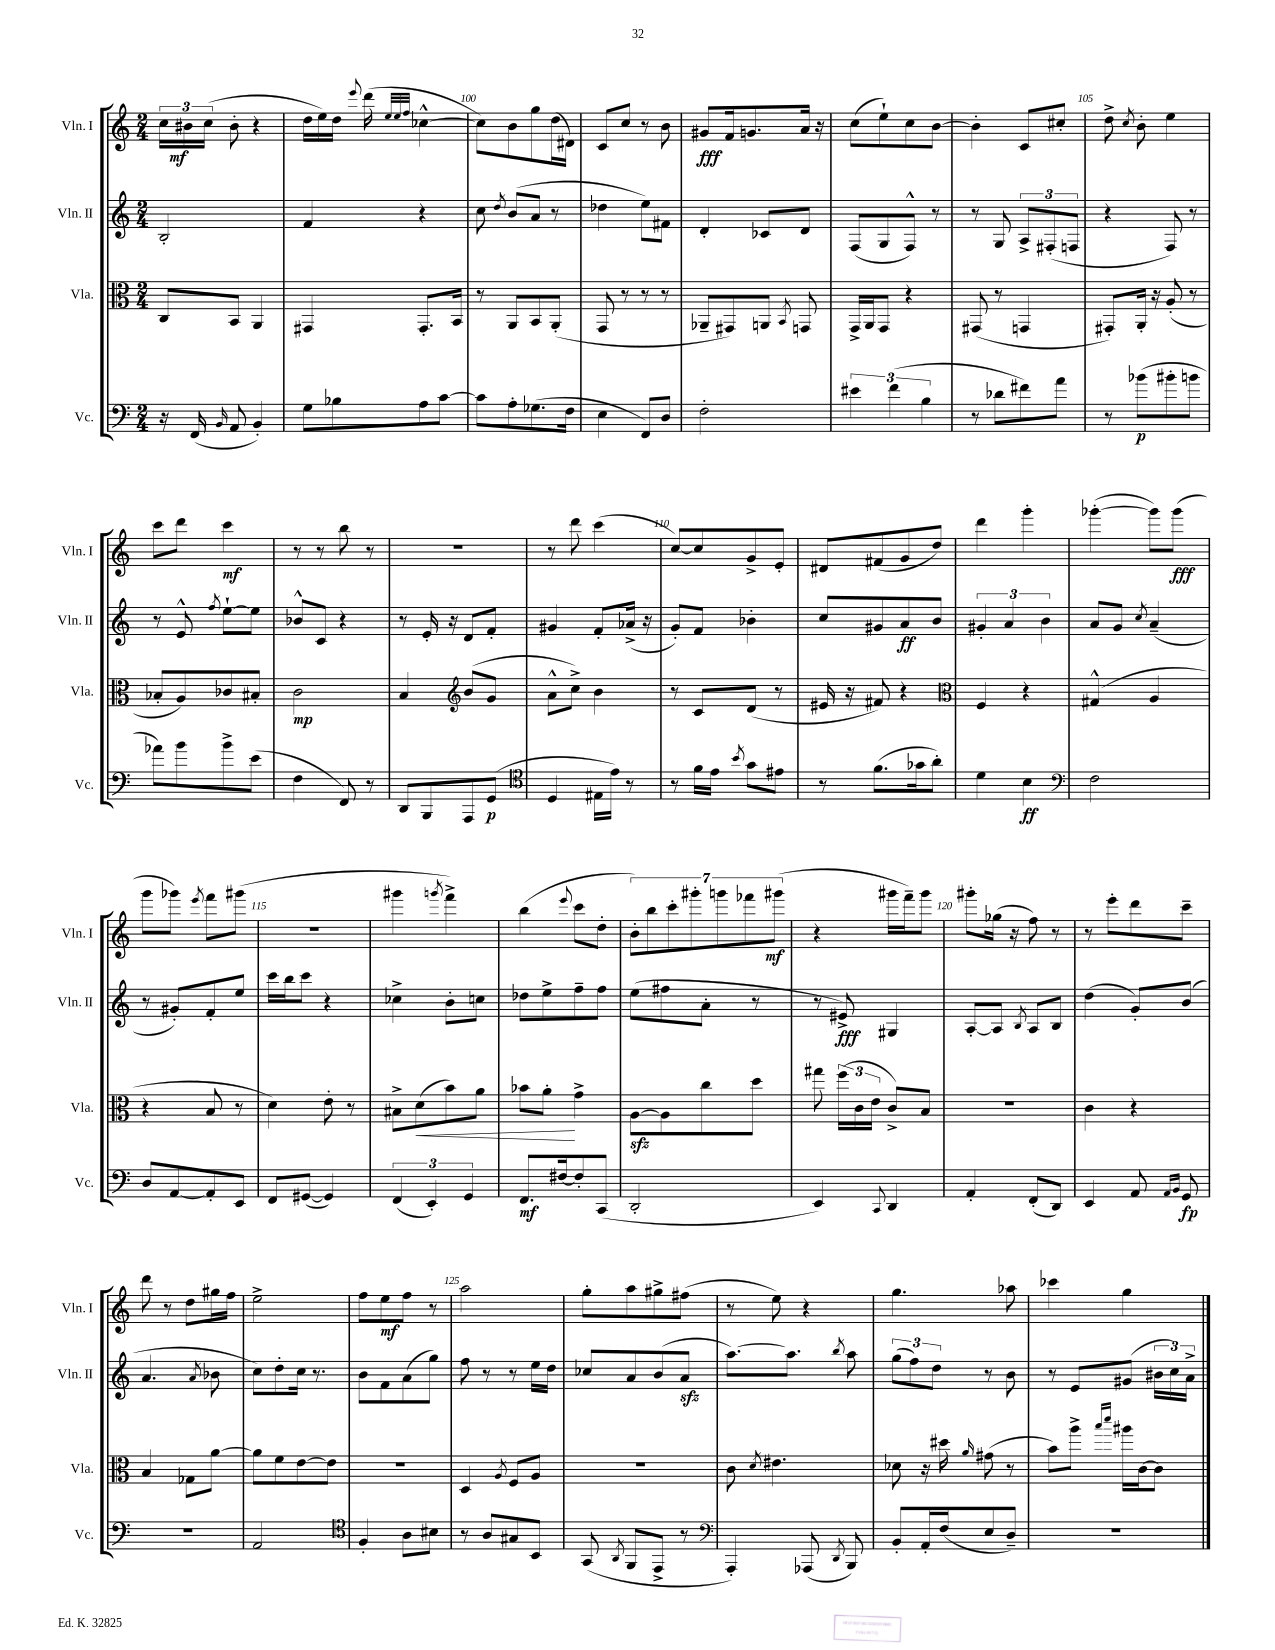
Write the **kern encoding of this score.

**kern	**dynam	**kern	**dynam	**kern	**dynam	**kern	**dynam
*part4	*part4	*part3	*part3	*part2	*part2	*part1	*part1
*staff4	*staff4	*staff3	*staff3	*staff2	*staff2	*staff1	*staff1
*I"Vc.	*	*I"Vla.	*	*I"Vln. II	*	*I"Vln. I	*
*I'Vc.	*	*I'Vla.	*	*I'Vln. II	*	*I'Vln. I	*
*clefF4	*	*clefC3	*	*clefG2	*	*clefG2	*
*k[]	*	*k[]	*	*k[]	*	*k[]	*
*M2/4	*	*M2/4	*	*M2/4	*	*M2/4	*
=98	=98	=98	=98	=98	=98	=98	=98
16r	.	8C/L	.	2B'/	.	24cc\LL	.
.	.	.	.	.	.	24b#X\	mf
(16FF/	.	.	.	.	.	.	.
.	.	.	.	.	.	(24cc\JJ	.
16qqBB/	.	.	.	.	.	.	.
8AA/	.	8BB/J	.	.	.	8b#'\	.
4BB'/)	.	4AA/	.	.	.	4r	.
=99	=99	=99	=99	=99	=99	=99	=99
8G\L	.	4GG#X/	.	4f/	.	16dd\LL	.
.	.	.	.	.	.	16ee\)	.
8B-X\	.	.	.	.	.	16dd\JJ	.
.	.	.	.	.	.	8qqeee/	.
.	.	.	.	.	.	(16ddd\	.
.	.	.	.	.	.	32qqee/LLL	.
.	.	.	.	.	.	32qqee/	.
.	.	.	.	.	.	32qqff/JJJ	.
8A\	.	8.GG#'/L	.	4r	.	[4cc-X^^\	.
[8c\J	.	.	.	.	.	.	.
.	.	16BB/Jk	.	.	.	.	.
=100	=100	=100	=100	=100	=100	=100	=100
8c\L]	.	8r	.	8cc\	.	8cc-\L])	.
.	.	.	.	8qdd/	.	.	.
8A'\	.	8AA/L	.	(8b/L	.	8b\	.
(8.G-X\	.	8BB/	.	8a/J	.	8gg\	.
.	.	(8AA'/J	.	8r	.	(16dd\L	.
16F\Jk	.	.	.	.	.	16d#X\JJ)	.
=101	=101	=101	=101	=101	=101	=101	=101
4E\	.	8GG/	.	4dd-X\	.	8c/L	.
.	.	8r	.	.	.	8cc/J	.
8FF/L)	.	8r	.	8ee\L)	.	8r	.
8D/J	.	8r	.	8f#X\J	.	8b\	.
=102	=102	=102	=102	=102	=102	=102	=102
2F'\	.	8AA-X~/L	.	4d'/	.	8g#X/L	fff
.	.	8GG#X/)	.	.	.	16f/k	.
.	.	.	.	.	.	8.gn/	.
.	.	8AAn/J	.	8c-X/L	.	.	.
.	.	8qBB/	.	.	.	.	.
.	.	8GGn/	.	8d/J	.	16a/Jk	.
.	.	.	.	.	.	16r	.
=103	=103	=103	=103	=103	=103	=103	=103
6e#X\	.	16GG^/LL	.	(8F/L	.	(8cc\L	.
.	.	16AA/J	.	.	.	.	.
.	.	8GG/J	.	8G/	.	8ee`\)	.
(6f\	.	.	.	.	.	.	.
.	.	4r	.	8F^^/J)	.	8cc\	.
6B\	.	.	.	.	.	.	.
.	.	.	.	8r	.	[8b\J	.
=104	=104	=104	=104	=104	=104	=104	=104
8r	.	(8GG#X/	.	8r	.	4b'\]	.
8d-X\L	.	8r	.	8G/	.	.	.
8f#X\)	.	4GGn/	.	12A^/L	.	8c/L	.
.	.	.	.	(12F#X'/	.	.	.
8a\J	.	.	.	.	.	8cc#X'/J	.
.	.	.	.	12Fn/J	.	.	.
=105	=105	=105	=105	=105	=105	=105	=105
8r	.	8GG#X'/L)	.	4r	.	8dd^\	.
.	.	.	.	.	.	8qcc/	.
(8b-X\L	p	16AA'/Jk	.	.	.	8b'\	.
.	.	16r	.	.	.	.	.
8b#X'\	.	(8A'/	.	8F/)	.	4ee\	.
8bn\J	.	8r	.	8r	.	.	.
!!LO:LB:g=z
=106	=106	=106	=106	=106	=106	=106	=106
8a-X\L)	.	8B-X'/L	.	8r	.	8ccc\L	.
8b\	.	8A/)	.	8e^^/	.	8ddd\J	.
.	.	.	.	8qff/	.	.	.
8b^\	.	8c-X/	.	[8ee`\L	.	4ccc\	mf
(8e\J	.	8B#X'/J	.	8ee\J]	.	.	.
=107	=107	=107	=107	=107	=107	=107	=107
4F\	.	2c\	mp	8b-X^^/L	.	8r	.
.	.	.	.	8c/J	.	8r	.
8FF/)	.	.	.	4r	.	8bb\	.
8r	.	.	.	.	.	8r	.
=108	=108	=108	=108	=108	=108	=108	=108
8DD/L	.	4B/	.	8r	.	2r	.
8BBB/	.	.	.	16e'/	.	.	.
.	.	.	.	16r	.	.	.
*	*	*clefG2	*	*	*	*	*
8AAA/	.	(8b/L	.	8d/L	.	.	.
(8GG/J	p	8g/J	.	8f'/J	.	.	.
=109	=109	=109	=109	=109	=109	=109	=109
*clefC4	*	*	*	*	*	*	*
4D/	.	8a^^\L	.	4g#X/	.	8r	.
.	.	8cc^\J)	.	.	.	8ddd\	.
16E#X\LL	.	4b\	.	8f'/L	.	(4ccc\	.
16e\JJ)	.	.	.	.	.	.	.
8r	.	.	.	(16a-X^/Jk	.	.	.
.	.	.	.	16r	.	.	.
=110	=110	=110	=110	=110	=110	=110	=110
8r	.	8r	.	8g'/L)	.	[8cc/L)	.
16f\LL	.	8c/L	.	8f/J	.	8cc/]	.
16e\JJ	.	.	.	.	.	.	.
8qb/	.	.	.	.	.	.	.
8g\L	.	(8d/J	.	4b-X'\	.	8g^/	.
8e#X\J	.	8r	.	.	.	8e'/J	.
=111	=111	=111	=111	=111	=111	=111	=111
8r	.	16e#X/	.	8cc/L	.	8d#X/L	.
.	.	16r	.	.	.	.	.
(8.f\L	.	8f#X/)	.	8g#X/	.	(8f#X/	.
.	.	4r	.	8a/	ff	8g/	.
16g-X\k	.	.	.	.	.	.	.
8a'\J)	.	.	.	8b/J	.	8dd/J)	.
=112	=112	=112	=112	=112	=112	=112	=112
*	*	*clefC3	*	*	*	*	*
4d\	.	4F/	.	6g#X'/	.	4ddd\	.
.	.	.	.	6a/	.	.	.
4B\	ff	4r	.	.	.	4ggg'\	.
.	.	.	.	6b\	.	.	.
=113	=113	=113	=113	=113	=113	=113	=113
*clefF4	*	*	*	*	*	*	*
2F\	.	(4G#X^^/	.	8a/L	.	([4ggg-X'\	.
.	.	.	.	8g/J	.	.	.
.	.	.	.	8qcc/	.	.	.
.	.	4A/	.	(4a~/	.	8ggg-\L])	.
.	.	.	.	.	.	(8ggg-\J	fff
!!LO:LB:g=z
=114	=114	=114	=114	=114	=114	=114	=114
8D/L	.	4r	.	8r	.	8ggg\L	.
[8AA/	.	.	.	8g#X'/L)	.	8ggg-X\J)	.
.	.	.	.	.	.	8qeee/	.
8AA'/]	.	8B/	.	8f'/	.	8fff\L	.
8EE/J	.	8r	.	8ee/J	.	(8ggg#X\J	.
=115	=115	=115	=115	=115	=115	=115	=115
8FF/L	.	4d\)	.	16ccc\LL	.	2r	.
.	.	.	.	16bb\J	.	.	.
([8GG#X/J	.	.	.	8ccc\J	.	.	.
4GG#/])	.	8e'\	.	4r	.	.	.
.	.	8r	.	.	.	.	.
=116	=116	=116	=116	=116	=116	=116	=116
(6FF/	.	8B#X^\L	.	4cc-X^\	.	4ggg#X\	.
!	!	!	!LO:HP:b	!	!	!	!
.	.	(8d\	<	.	.	.	.
6EE'/)	.	.	.	.	.	.	.
.	.	.	.	.	.	8qgggn/	.
.	.	8b\)	.	8b'\L	.	4fff^\)	.
6GG/	.	.	.	.	.	.	.
.	.	8a\J	.	8ccn\J	.	.	.
=117	=117	=117	=117	=117	=117	=117	=117
8.FF/L	mf	8b-X\L	.	8dd-X\L	.	(4bb\	.
.	.	8a'\J	.	8ee^\	.	.	.
[16F#X/k	.	.	.	.	.	.	.
.	.	.	.	.	.	8qqeee/	.
8F#'/]	.	4g^\	[	8ff~\	.	8ccc\L	.
(8CC/J	.	.	.	8ff\J	.	8dd'\J	.
=118	=118	=118	=118	=118	=118	=118	=118
2DD'/	.	[8Azz\L	.	(8ee\L	.	14b'\L)	.
.	.	.	.	.	.	14bb\	.
.	.	8A\]	.	8ff#X\	.	.	.
.	.	.	.	.	.	14ccc'\	.
.	.	.	.	.	.	14ggg#X'\	.
.	.	8cc\	.	8a'\J	.	.	.
.	.	.	.	.	.	14gggn\	.
.	.	.	.	.	.	14fff-X\	.
.	.	8dd\J	.	8r	.	.	.
.	.	.	.	.	.	(14ggg#X\J	mf
=119	=119	=119	=119	=119	=119	=119	=119
4EE/)	.	8gg#X\	.	8r	.	4r	.
.	.	(24ff\LL	.	8e#X^/)	fff	.	.
.	.	24c\	.	.	.	.	.
.	.	24e\JJ	.	.	.	.	.
8qqCC/	.	.	.	.	.	.	.
4DD/	.	8c^/L)	.	4G#X/	.	16ggg#X\LL	.
.	.	.	.	.	.	16fff~\J)	.
.	.	8B/J	.	.	.	8ggg#\J	.
=120	=120	=120	=120	=120	=120	=120	=120
4AA'/	.	2r	.	[8A'/L	.	8ggg#X'\L	.
.	.	.	.	8A/J]	.	(16gg-X\Jk	.
.	.	.	.	.	.	16r	.
.	.	.	.	8qB/	.	.	.
(8FF'/L	.	.	.	8A/L	.	8ff\)	.
8DD/J)	.	.	.	8B/J	.	8r	.
=121	=121	=121	=121	=121	=121	=121	=121
4EE/	.	4c\	.	(4dd\	.	8r	.
.	.	.	.	.	.	8eee'\L	.
8AA/	.	4r	.	8g'/L)	.	8ddd\	.
16qqAA/LL	.	.	.	.	.	.	.
16qqBB/JJ	.	.	.	.	.	.	.
8GG/	fp	.	.	(8b/J	.	8ccc~\J	.
!!LO:LB:g=z
=122	=122	=122	=122	=122	=122	=122	=122
2r	.	4B/	.	4.a/	.	8ddd\	.
.	.	.	.	.	.	8r	.
.	.	8G-X\L	.	.	.	8dd\L	.
.	.	.	.	8qa/	.	.	.
.	.	[8a\J	.	8b-X\	.	16gg#X\L	.
.	.	.	.	.	.	16ff\JJ	.
=123	=123	=123	=123	=123	=123	=123	=123
2AA/	.	8a\L]	.	8cc\L)	.	2ee^\	.
.	.	8f\	.	8dd'\	.	.	.
.	.	[8e\	.	16cc\Jk	.	.	.
.	.	.	.	8.r	.	.	.
.	.	8e\J]	.	.	.	.	.
=124	=124	=124	=124	=124	=124	=124	=124
*clefC4	*	*	*	*	*	*	*
4F'/	.	2r	.	8b\L	.	8ff\L	.
.	.	.	.	8f\	.	8ee\	mf
8A\L	.	.	.	(8a\	.	8ff\J	.
8B#X\J	.	.	.	8gg\J)	.	8r	.
=125	=125	=125	=125	=125	=125	=125	=125
8r	.	4D/	.	8ff\	.	2aa\	.
8A/L	.	.	.	8r	.	.	.
.	.	8qA/	.	.	.	.	.
8G#X/	.	8F/L	.	8r	.	.	.
8BB/J	.	8A/J	.	16ee\LL	.	.	.
.	.	.	.	16dd\JJ	.	.	.
=126	=126	=126	=126	=126	=126	=126	=126
(8GG/	.	2r	.	8cc-X/L	.	8gg'\L	.
8qAA/	.	.	.	.	.	.	.
8FF/L	.	.	.	8a/	.	8aa\	.
8EE^/J	.	.	.	(8b/	.	8gg#X^\	.
8r	.	.	.	8azz/J	.	(8ff#X\J	.
=127	=127	=127	=127	=127	=127	=127	=127
*clefF4	*	*	*	*	*	*	*
4AAA'/)	.	8c\	.	[8.aa\L)	.	8r	.
.	.	8qd/	.	.	.	.	.
.	.	4.e#X\	.	.	.	8ee\)	.
.	.	.	.	8.aa\J]	.	.	.
(8AAA-X/	.	.	.	.	.	4r	.
8qDD/	.	.	.	8qbb/	.	.	.
8BBB/)	.	.	.	8aa\	.	.	.
=128	=128	=128	=128	=128	=128	=128	=128
8BB'/L	.	8d-X\	.	(12gg\L	.	4.gg\	.
.	.	.	.	12ff\)	.	.	.
16AA'/L	.	16r	.	.	.	.	.
.	.	.	.	12dd\J	.	.	.
(16F/J	.	16dd#X\	.	.	.	.	.
.	.	16qqa/	.	.	.	.	.
8E/	.	(8g#X\	.	8r	.	.	.
8D~/J)	.	8r	.	8b\	.	8aa-X\	.
=129	=129	=129	=129	=129	=129	=129	=129
2r	.	8b\L)	.	8r	.	4ccc-X\	.
.	.	8aa^\J	.	8e/L	.	.	.
.	.	16qqbb/LL	.	.	.	.	.
.	.	16qqddd/JJ	.	.	.	.	.
.	.	16aa#X\LL	.	(8g#X/J	.	4gg\	.
.	.	[16c\J	.	.	.	.	.
.	.	8c\J]	.	24b#X\LL	.	.	.
.	.	.	.	24cc\)	.	.	.
.	.	.	.	24a^\JJ	.	.	.
==	==	==	==	==	==	==	==
*-	*-	*-	*-	*-	*-	*-	*-
